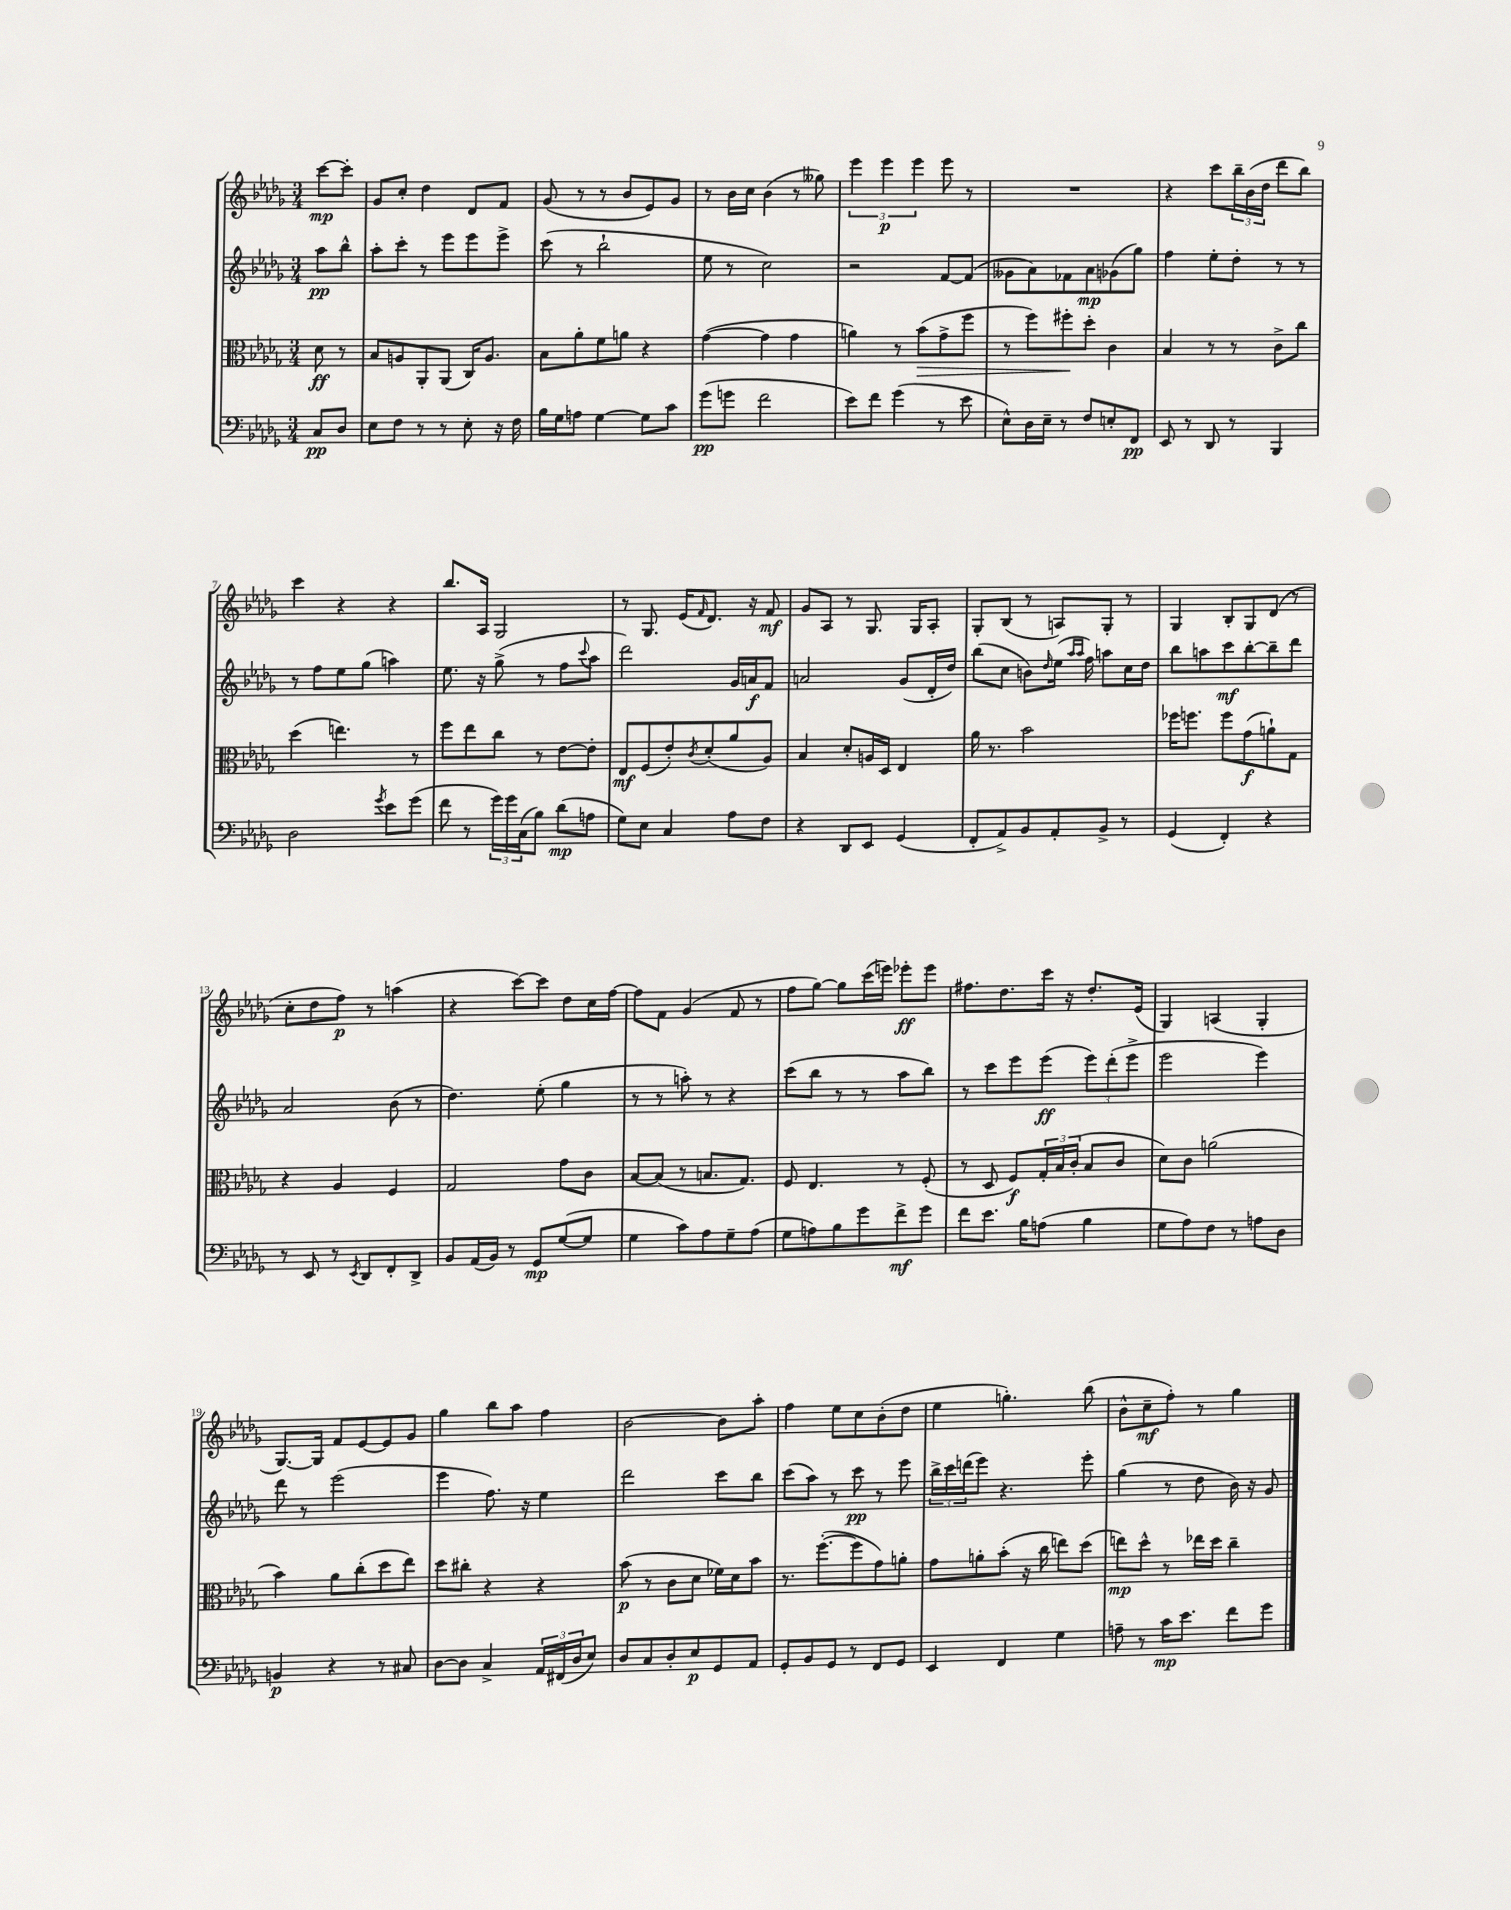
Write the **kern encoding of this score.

**kern	**kern	**kern	**kern
*staff4	*staff3	*staff2	*staff1
*clefF4	*clefC3	*clefG2	*clefG2
*k[b-e-a-d-g-]	*k[b-e-a-d-g-]	*k[b-e-a-d-g-]	*k[b-e-a-d-g-]
*M3/4	*M3/4	*M3/4	*M3/4
8C	8d-	8aa-	[8ccc
8D-	8r	8bb-^^	8ccc']
=	=	=	=
8E-	8B-	8aa-'	8g-
8F	8A	8ccc'	8cc'
8r	8AA-'	8r	4dd-
8r	(8AA-	8eee-	.
8E-'	16C)	8eee-	8d-
.	8.A	.	.
16r	.	8eee-^	8f
16F	.	.	.
=	=	=	=
16B-	8B-	(8ccc	(8g-
16G-	.	.	.
8A	8a-'	8r	8r
[4G-	8f	2bb-`	8r
.	8a	.	8b-
8G-]	4r	.	8e-)
8c	.	.	8g-
=	=	=	=
(8g-	([4g-	8ee-	8r
8g	.	8r	16b-
.	.	.	16cc
2f	4g-]	2cc)	(4b-
.	4g-	.	8r
.	.	.	8gg--)
=	=	=	=
8e-)	4a)	2r	6eee-
8f	.	.	.
.	.	.	6eee-
(4g-	8r	.	.
.	.	.	6eee-
.	(8b-	.	.
8r	8g-^	[8f	8eee-
8e-	8ff	(8f]	8r
=	=	=	=
8E-^^)	8r	8g--	2.r
16D-	8ff)	8a-)	.
16E-~	.	.	.
8r	8ff#'	8f-	.
8F	8dd-'	8a-	.
8E'	4c	(8g-	.
8FF	.	8gg-)	.
=	=	=	=
8EE-	4B-	4ff	4r
8r	.	.	.
8DD-	8r	8ee-'	8ccc
8r	8r	8dd-'	24bb-~
.	.	.	(24b-
.	.	.	24dd-
4BBB-	8c^	8r	8ddd-
.	8cc	8r	8bb-)
=	=	=	=
2D-	(4dd-	8r	4ccc
.	.	8ff	.
.	4.ee)	8ee-	4r
.	.	(8gg-	.
8qg-	.	.	.
8e-	.	4aa)	4r
(8g-	8r	.	.
=	=	=	=
8f	8ff	8.ee-	8.bb-
8r	8ee-	.	.
.	.	16r	16A-
24g-)	8cc	(8gg-^	2G-
24g-	.	.	.
(24C	.	.	.
8B-)	8r	8r	.
(8d-	[8e-	8ff	.
.	.	8qqccc	.
8A	8e-']	8aa-	.
=	=	=	=
8G-)	8E-	2ddd-)	8r
8E-	(8F	.	8.G-
4C	8e-')	.	.
.	.	.	(16e-
.	8qc	.	16qqf
.	(8d-'	.	8.d-)
8A-	8a-	16g-	.
.	.	16a	16r
8F	8A-)	8f	8f
=	=	=	=
4r	4B-	2a	8g-
.	.	.	8A-
8DD-	8d-'	.	8r
8EE-	16A	.	8.G-
.	16D-	.	.
(4GG-	4E-	(8g-	.
.	.	.	16G-
.	.	16d-'	8A-'
.	.	16dd-)	.
=	=	=	=
8FF'	16a-	(8bb-	8G-'
.	8.r	.	.
8AA-^)	.	8cc	(8B-
8BB-	2b-	8b)	8r
.	.	16qqdd-	.
8AA-'	.	(16ee-	8A)
.	.	16qqaa-	.
.	.	16qqaa-	.
.	.	16ff)	.
8BB-^	.	8aa	8G-'
8r	.	16cc	8r
.	.	16dd-	.
=	=	=	=
(4GG-	16ff-	8bb-	4G-
.	8.ff	.	.
.	.	8aa	.
4FF')	8ff	8ccc	8B-'
.	(8g-	[8bb-'	8G-
4r	8a`)	8bb-~]	(8d-
.	8G-	8ddd-	8r
=	=	=	=
8r	4r	2a-	8cc'
8EE-	.	.	8dd-
8r	4A-	.	8ff)
8qEE-	.	.	.
8DD-	.	.	8r
8FF'	4F	(8b-	(4aa
8DD-^	.	8r	.
=	=	=	=
8BB-	2G-	4.dd-)	4r
(16AA-	.	.	.
16BB-)	.	.	.
8r	.	.	[8ccc)
8GG-	.	(8ee-'	8ccc]
([8G-	8g-	4gg-	8dd-
8G-]	8c	.	16cc
.	.	.	[16ff
=	=	=	=
4G-	[8B-	8r	8ff]
.	(8B-]	8r	8f
8c)	8r	8aa')	(4g-
8A-	8.B	8r	.
8G-~	.	4r	8f
.	8.G-)	.	.
(8A-	.	.	8r
=	=	=	=
8G-	8F	(8ccc	8ff
8A)	4.E-	8bb-	[8gg-)
8B-	.	8r	8gg-]
8g-	.	8r	(16ccc
.	.	.	16eee)
8f^	8r	8aa-	8eee-'
8g-	(8F'	8bb-)	8eee-
=	=	=	=
8f	8r	8r	8.ff#
8.e-	8D-	8ccc	.
.	.	.	8.dd-
.	8F)	8eee-	.
16B-	.	.	.
(8A	24G-'	(8eee-	16ccc
.	24B-	.	.
.	.	.	16r
.	(24c'	.	.
4B-	8B-	12eee-)	8.dd-'
.	.	(12ddd-'	.
.	8c	.	.
.	.	12eee-^	.
.	.	.	(16e-
=	=	=	=
8G-	8d-)	2eee-	4G-)
8A-)	8c	.	.
8F	(2a	.	(4A
8r	.	.	.
8A	.	4eee-)	4G-'
8D-	.	.	.
=	=	=	=
4BB	4b-)	8ddd-	[8.G-)
.	.	8r	.
.	.	.	16G-]
4r	8a-	(2eee-	8f
.	(8cc'	.	[8e-
8r	8dd-	.	8e-]
8C#	8ee-)	.	8g-
=	=	=	=
[8D-	8dd-	4eee-	4gg-
8D-]	8cc#'	.	.
4C^	4r	8.ff)	8bb-
.	.	.	8aa-
.	.	16r	.
24AA-	4r	4ee-	4ff
(24FF#	.	.	.
24D-	.	.	.
8E-)	.	.	.
=	=	=	=
8D-	(8b-	2ddd-	[2b-
8C	8r	.	.
8D-'	8c	.	.
8E-	8d-	.	.
8GG-	16f-)	8ccc	8b-]
.	16d-	.	.
8AA-	8b-	8bb-	8aa-'
=	=	=	=
8GG-'	8.r	(8ccc	4ff
8BB-	.	8aa-)	.
.	([8.ff'	.	.
8GG-	.	8r	8ee-
8r	8ff]	8ccc	8cc
8FF	8g-)	8r	(8b-'
8GG-	8a'	8eee-	8dd-
=	=	=	=
4EE-	8g-	24bb-^	4ee-
.	.	24ccc	.
.	.	(24ddd	.
.	8a'	8eee-)	.
4FF	(8b-'	4.r	4.gg')
.	16r	.	.
.	16cc	.	.
4G-	8ee)	.	.
.	(8dd-	8eee-'	(8bb-
=	=	=	=
8A~	8ee)	(4gg-	8b-^^
8r	8dd-^^	.	8cc~
16c	8r	8r	8ff')
8.e-	.	.	.
.	16ee-	8dd-	8r
.	16dd-	.	.
8f	4cc~	16b-)	4gg-
.	.	16r	.
8g-	.	8g-	.
==	==	==	==
*-	*-	*-	*-
